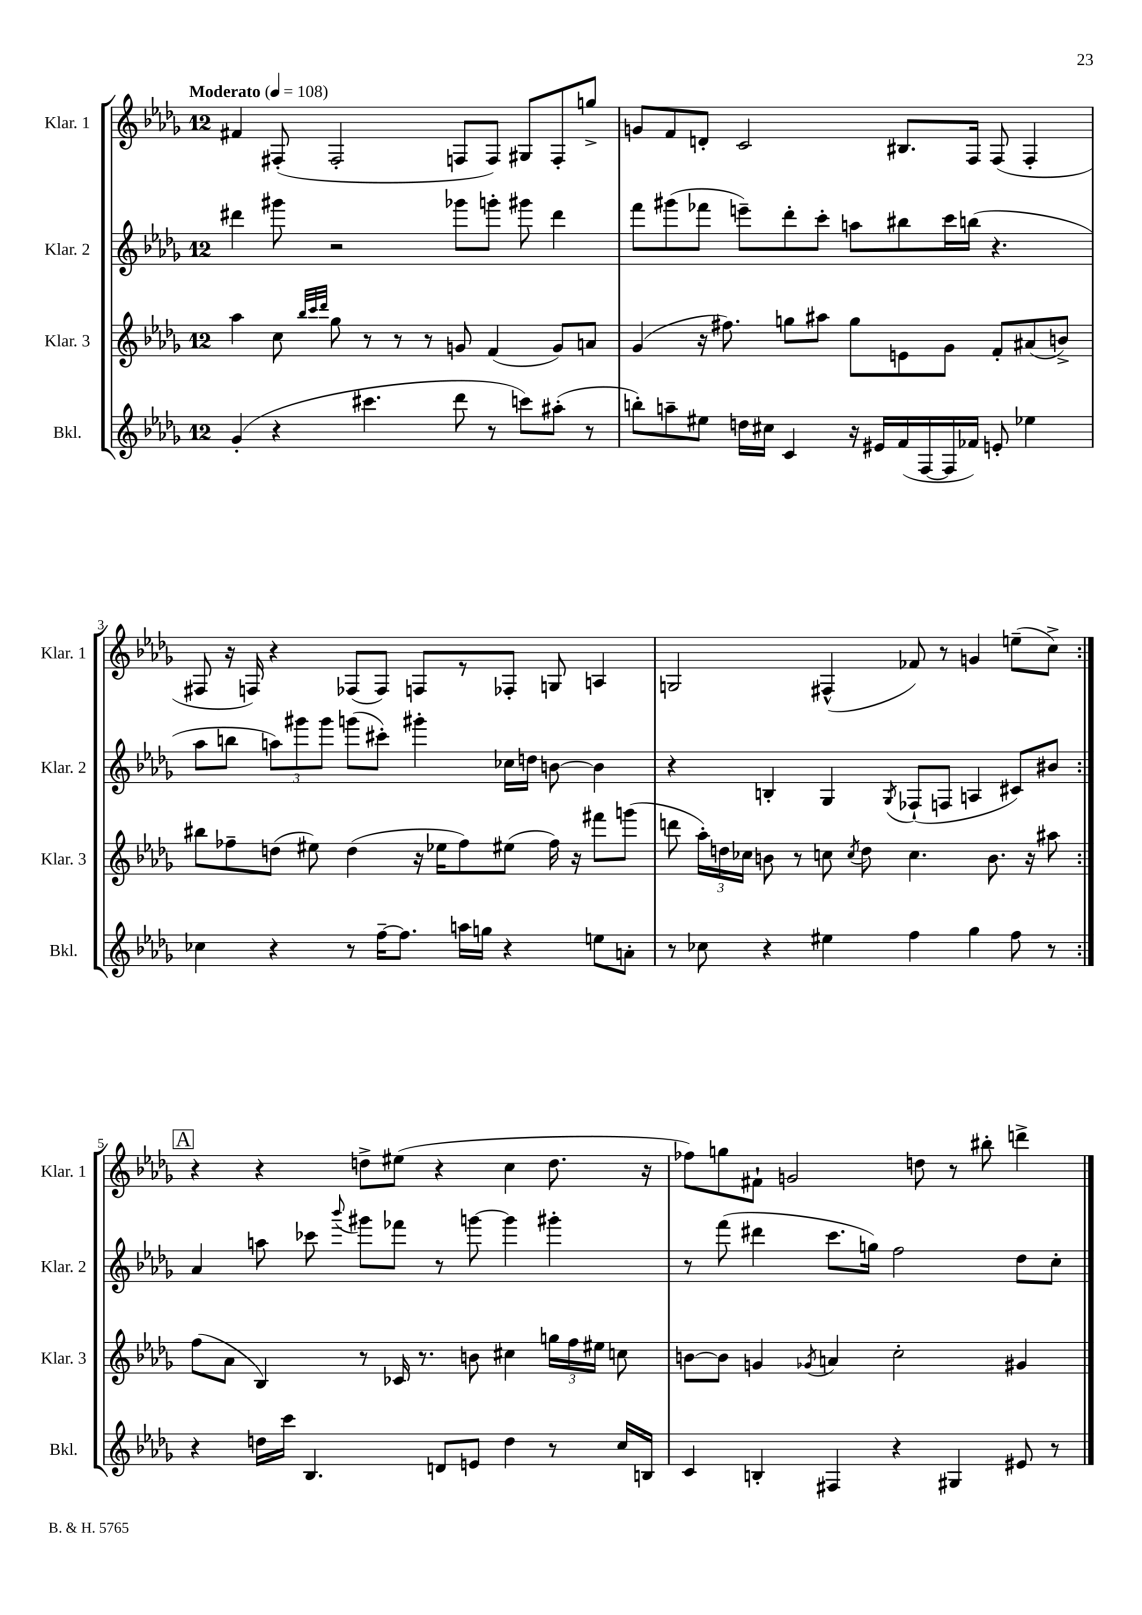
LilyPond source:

<<
\new StaffGroup <<
\new Staff = "s0" \with { instrumentName = "Klar. 1" shortInstrumentName = "Klar. 1" } {
    \clef treble \key des \major \once \override Staff.TimeSignature.style = #'single-digit \time 12/8 \tempo "Moderato" 4 = 108
    \autoBeamOff \repeat volta 2 { fis'4 fis8-.( fis2-. f8[ f8]) gis8[ f8-. g''8]-> |
    g'8[ f'8 d'8]-. c'2 bis8.[ f16] f8( f4-. |
    fis8 r16 f16) r4 fes8[( fes8]) f8[ r8 fes8]-. g8 a4 |
    g2 fis4-^( fes'8) r8 g'4 e''8[--( c''8]->) | }
    \mark \markup { \box "A" } r4 r4 d''8[-> eis''8]( r4 c''4 d''8. r16 |
    fes''8[) g''8 fis'8]-! g'2 d''8 r8 bis''8-. d'''4-> \bar "|." |
}
\new Staff = "s1" \with { instrumentName = "Klar. 2" shortInstrumentName = "Klar. 2" } {
    \clef treble \key des \major \once \override Staff.TimeSignature.style = #'single-digit \time 12/8
    \autoBeamOff \repeat volta 2 { dis'''4 gis'''8 r2 ges'''8[ g'''8]-. gis'''8 dis'''4 |
    f'''8[ gis'''8( fes'''8] e'''8[--) des'''8-. c'''8]-. a''8[ bis''8 c'''16 b''16]( r4. |
    aes''8[ b''8] \tuplet 3/2 { a''8[) gis'''8 gis'''8] } g'''8[( cis'''8]-.) gis'''4-. ces''16[ d''16] b'8~ b'4 |
    r4 b4-. ges4 \acciaccatura { ges8 } fes8[-!( f8] a4 cis'8[) bis'8] | }
    \mark \markup { \box "A" } aes'4 a''8 ces'''8 \appoggiatura { bes'''8 } gis'''8[ fes'''8] r8 g'''8~ g'''4 gis'''4-. |
    r8 f'''8( dis'''4 c'''8.[ g''16]) f''2 des''8[ c''8]-. \bar "|." |
}
\new Staff = "s2" \with { instrumentName = "Klar. 3" shortInstrumentName = "Klar. 3" } {
    \clef treble \key des \major \once \override Staff.TimeSignature.style = #'single-digit \time 12/8
    \autoBeamOff \repeat volta 2 { aes''4 c''8 \grace { bes''32[ c'''32 des'''32] } ges''8 r8 r8 r8 g'8 f'4( g'8[) a'8] |
    ges'4( r16 fis''8.) g''8[ ais''8] g''8[ e'8 ges'8] f'8[-. ais'8( b'8]->) |
    bis''8[ fes''8-- d''8]( eis''8) d''4( r16 ees''16[ fes''8) eis''8]( fes''16) r16 fis'''8[ g'''8]( |
    d'''8 \tuplet 3/2 { aes''16[-.) d''16 ces''16] } b'8 r8 c''8 \acciaccatura { c''8 } d''8 c''4. b'8. r16 ais''8 | }
    \mark \markup { \box "A" } f''8[( aes'8] bes4) r8 ces'16 r8. b'8 cis''4 \tuplet 3/2 { g''16[ f''16 eis''16] } c''8 |
    b'8[~ b'8] g'4 \acciaccatura { ges'8 } a'4 c''2-. gis'4 \bar "|." |
}
\new Staff = "s3" \with { instrumentName = "Bkl." shortInstrumentName = "Bkl." } {
    \clef treble \key des \major \once \override Staff.TimeSignature.style = #'single-digit \time 12/8
    \autoBeamOff \repeat volta 2 { ges'4-.( r4 cis'''4. des'''8 r8 c'''8[) ais''8]-.( r8 |
    b''8[-.) a''8-- eis''8] d''16[ cis''16] c'4 r16 eis'16[ f'16( f16~ f16 fes'16]) e'8-. ees''4 |
    ces''4 r4 r8 f''16[~-- f''8.] a''16[ g''16] r4 e''8[ a'8]-. |
    r8 ces''8 r4 eis''4 f''4 ges''4 f''8 r8 | }
    \mark \markup { \box "A" } r4 d''16[ c'''16] bes4. d'8[ e'8] d''4 r8 c''16[ b16] |
    c'4 b4-. fis4 r4 gis4 eis'8 r8 \bar "|." |
}
>>
>>
